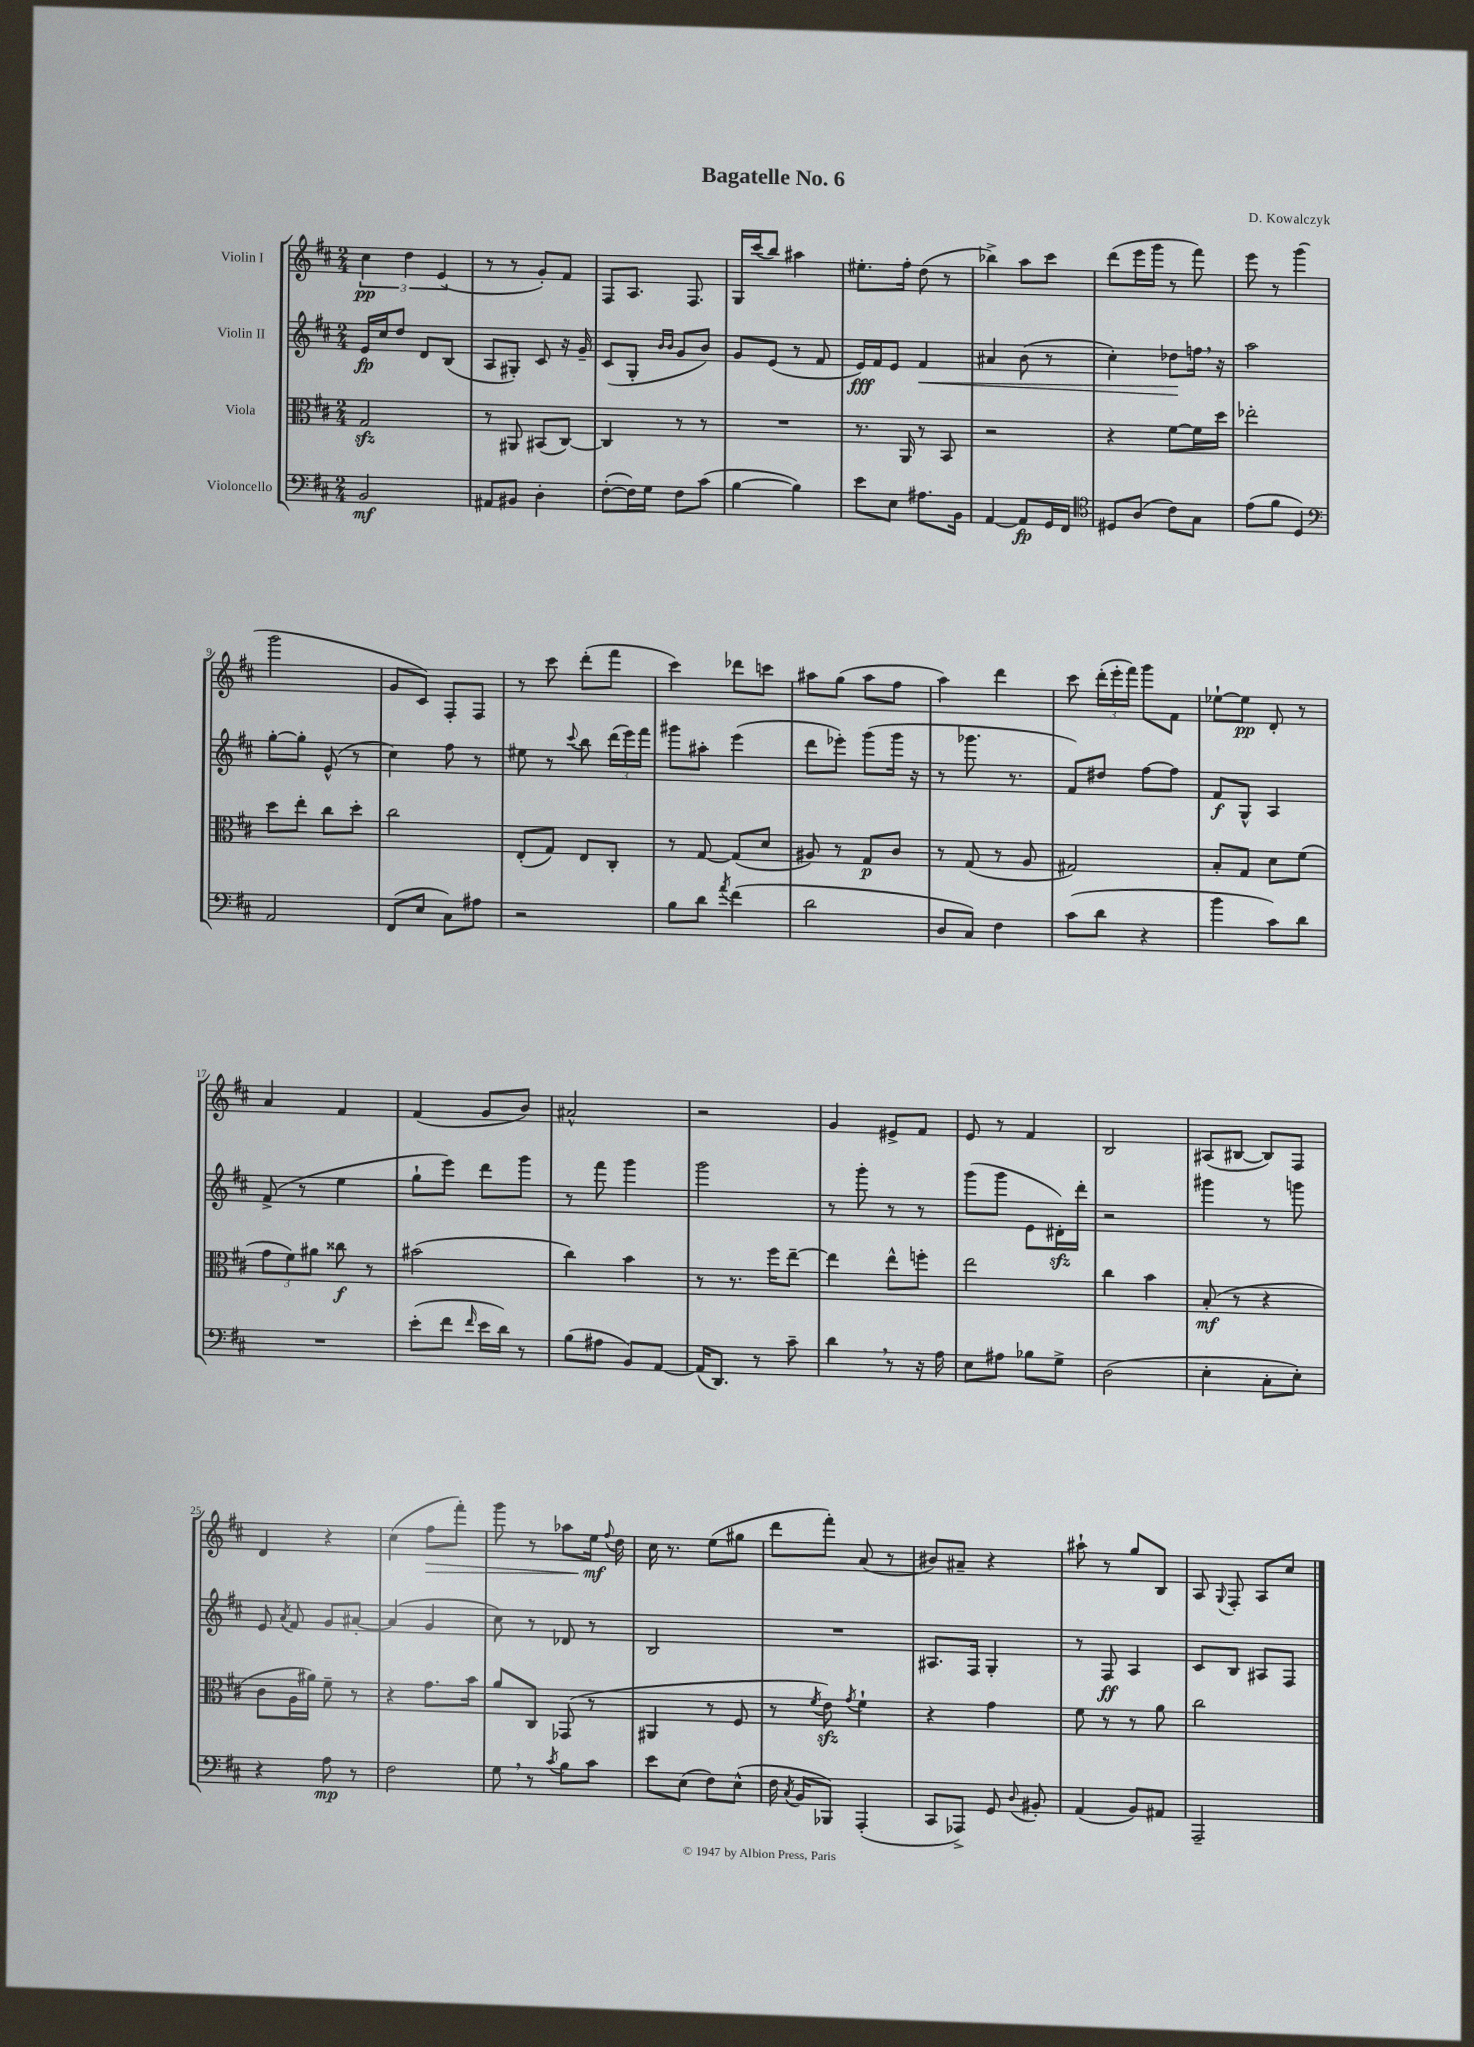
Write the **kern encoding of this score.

**kern	**kern	**kern	**kern
*staff4	*staff3	*staff2	*staff1
*clefF4	*clefC3	*clefG2	*clefG2
*k[f#c#]	*k[f#c#]	*k[f#c#]	*k[f#c#]
*M2/4	*M2/4	*M2/4	*M2/4
2BB/	2G/	16e/LL	6cc#\
.	.	16cc#/J	.
.	.	8dd/J	.
.	.	.	6dd\
.	.	8d/L	.
.	.	.	(6e/
.	.	(8B/J	.
=	=	=	=
8AA#/L	8r	8A/L	8r
8BB#/J	8AA#/	8G#'/J)	8r
4D'\	(8BB#/L	8c#/	8g'/L)
.	[8C#/J)	16r	8f#/J
.	.	16g~/	.
=	=	=	=
([8F#'\L	4C#/]	(8c#/L	8F#/L
16F#\]L)	.	8G'/J	8.A/J
16G\JJ	.	.	.
.	.	16qqb/LL	.
.	.	16qqb/JJ	.
8F#\L	8r	8g/L	.
.	.	.	8.F#/
(8c#\J	8r	8b/J)	.
=	=	=	=
[4B\	2r	8g/L	16G/LL
.	.	.	(16ccc#/J
.	.	(8e/J	8bb/J)
4B\])	.	8r	4aa#\
.	.	8f#/	.
=	=	=	=
8e\L	8.r	16e/LL)	8.ee#'\L
.	.	16f#/J	.
8E\J	.	8e/J	.
.	16AA/	.	16ff#'\Jk
8.A#\L	8r	4f#/	(8dd\
.	8BB/	.	8r
16BB\Jk	.	.	.
=	=	=	=
[4AA/	2r	4a#/	4bb-^\)
8AA/]L	.	(8b\	8aa\L
16GG/L	.	8r	8ccc#\J
16FF#/JJ	.	.	.
=	=	=	=
*clefC4	*	*	*
8D#/L	4r	4cc#'\)	(8ddd\L
(8A/J	.	.	16eee\L
.	.	.	16ggg\JJ
8c#\L)	[8f#\L	8dd-\L	8r
8G\J	16f#\]L	16ff\Jk	8fff#\)
.	16dd\JJ	16r	.
=	=	=	=
(8e\L	2ee-'\	2aa\	8eee\
8f#\J	.	.	8r
4D/)	.	.	(4ggg\
=	=	=	=
*clefF4	*	*	*
2AA/	8dd\L	[8gg'\L	2ggg\
.	8ee'\J	8gg'\]J	.
.	8cc#\L	(8e^^/	.
.	8dd'\J	8r	.
=	=	=	=
(8FF#/L	2cc#\	4cc#\)	8g/L
8E/J	.	.	8c#/J)
8C#\L)	.	8ff#\	8F#'/L
8A#\J	.	8r	8F#/J
=	=	=	=
2r	(8E'/L	8ee#\	8r
.	8G/J)	8r	8ccc#\
.	.	8qqccc#/	.
.	8E/L	8bb\	(8ddd'\L
.	8C#'/J	(24ddd\LL	8fff#\J
.	.	24eee\)	.
.	.	24fff#\JJ	.
=	=	=	=
8B\L	8r	8ggg#\L	4ccc#\)
8d\J	[8G/	8aa#'\J	.
8qa/	.	.	.
(4f#\	(8G/]L	(4eee\	8ddd-\L
.	8d/J	.	8ccc\J
=	=	=	=
2d\	8A#/)	8ddd\L	8aa#\L
.	8r	8eee-'\J)	(8gg\J
.	8G/L	(8ggg\L	8aa#\L
.	8c#/J	16ggg\Jk	8ff#\J
.	.	16r	.
=	=	=	=
8D/L	8r	8r	4aa\)
8C#/J)	(8G/	8.ggg-\	.
4F#\	8r	.	4ddd\
.	.	8.r	.
.	8A/	.	.
=	=	=	=
(8c#\L	2G#/)	8f#/L)	8ccc#\
8d\J	.	8dd#/J	(24ddd'\LL
.	.	.	24eee'\
.	.	.	24fff#\JJ)
4r	.	[8ff#\L	8ggg\L
.	.	8ff#\]J	8f#\J
=	=	=	=
4b\	8B'/L	8f#/L	[8ee-`\L
.	8G/J	8G^^/J	8ee-\]J
8c#\L)	8d\L	4A/	8d'/
8d\J	(8f#\J	.	8r
=	=	=	=
2r	12g\L	(8f#^/	4a/
.	12f#\)	.	.
.	.	8r	.
.	12a#\J	.	.
.	8cc##\	4ee\	4f#/
.	8r	.	.
=	=	=	=
(8e'\L	(2b#\	8gg`\L	(4f#/
8f#\J	.	8eee\J)	.
16qqf#/	.	.	.
16e\LL	.	8ddd\L	8g/L
16d\JJ)	.	.	.
8r	.	8ggg\J	8b/J)
=	=	=	=
(8B\L	4cc#\)	8r	2a#^^/
8A#\J	.	8fff#\	.
8BB/L)	4b\	4ggg\	.
[8AA/J	.	.	.
=	=	=	=
(16AA/]LK	8r	2ggg\	2r
8.DD/J)	.	.	.
.	8.r	.	.
8r	.	.	.
.	16ff#\LK	.	.
8c#~\	[8ee~\J	.	.
=	=	=	=
4d\	4ee\]	8r	4g/
.	.	8ggg'\	.
8r	8ee^^\L	8r	8e#^/L
16r	8ff'\J	8r	8f#/J
16A\	.	.	.
=	=	=	=
8E\L	2ee\	(8ggg\L	8e/
8A#\J	.	8ggg\J	8r
8B-\L	.	8e\L	4f#/
8G^\J	.	16d#'\L)	.
.	.	16ddd'\JJ	.
=	=	=	=
(2D\	4cc#\	2r	2B/
.	4b\	.	.
=	=	=	=
4E'\	(8B'/	4ggg#\	(8A#/L
.	8r	.	[8B#/J
8C#'\L	4r	8r	8B#/]L)
8E'\J)	.	8ggg\	8F#/J
=	=	=	=
4r	8c#\L	8e/	4d/
.	.	8qa/	.
.	16A\L	8f#/	.
.	16a#\JJ)	.	.
8A\	8f#~\	8g/L	4r
8r	8r	[8a#'/J	.
=	=	=	=
2F#\	4r	(4a#/]	(4cc#\
.	8.g\L	4g/	8ff#\L
.	.	.	8fff#'\J)
.	16b\Jk	.	.
=	=	=	=
8G\	8a/L	8cc#\)	8ggg\
8r	8C#/J	8r	8r
8qc#/	.	.	.
8B\L	(8GG-/	8d-/	8aa-\L
8c#\J	8r	8r	16ee\Jk
.	.	.	8qqff#/
.	.	.	16dd\
=	=	=	=
8e\L	4AA#/	2B/	16cc#\
.	.	.	8.r
(8E\J	.	.	.
8F#\L)	8r	.	(8ee\L
(8E^^\J	8F#/	.	8gg#\J
=	=	=	=
16F#\	8r	2r	8ddd\L
8qC#/	.	.	.
16BB/LK	.	.	.
.	8qf#/	.	.
8BBB-/J)	8e\)	.	8fff#'\J)
.	8qg/	.	.
(4AAA'/	4f#`\	.	(8a/
.	.	.	8r
=	=	=	=
8CC#/L	4r	8.A#/L	8b#/L)
8AAA-^/J)	.	.	8a#~/J
.	.	16F#/Jk	.
8GG/	4g\	4G'/	4r
8qqD/	.	.	.
8BB#'/	.	.	.
=	=	=	=
(4AA/	8f#\	8r	8aa#`\
.	8r	8F#/	8r
8BB/L)	8r	4A/	8gg/L
8AA#/J	8a\	.	8B/J
=	=	=	=
2AAA~/	2cc#\	8c#/L	8A/
.	.	.	8qqG/
.	.	8B/J	8F#'/
.	.	8A#/L	8A/L
.	.	8F#/J	8cc#/J
==	==	==	==
*-	*-	*-	*-
